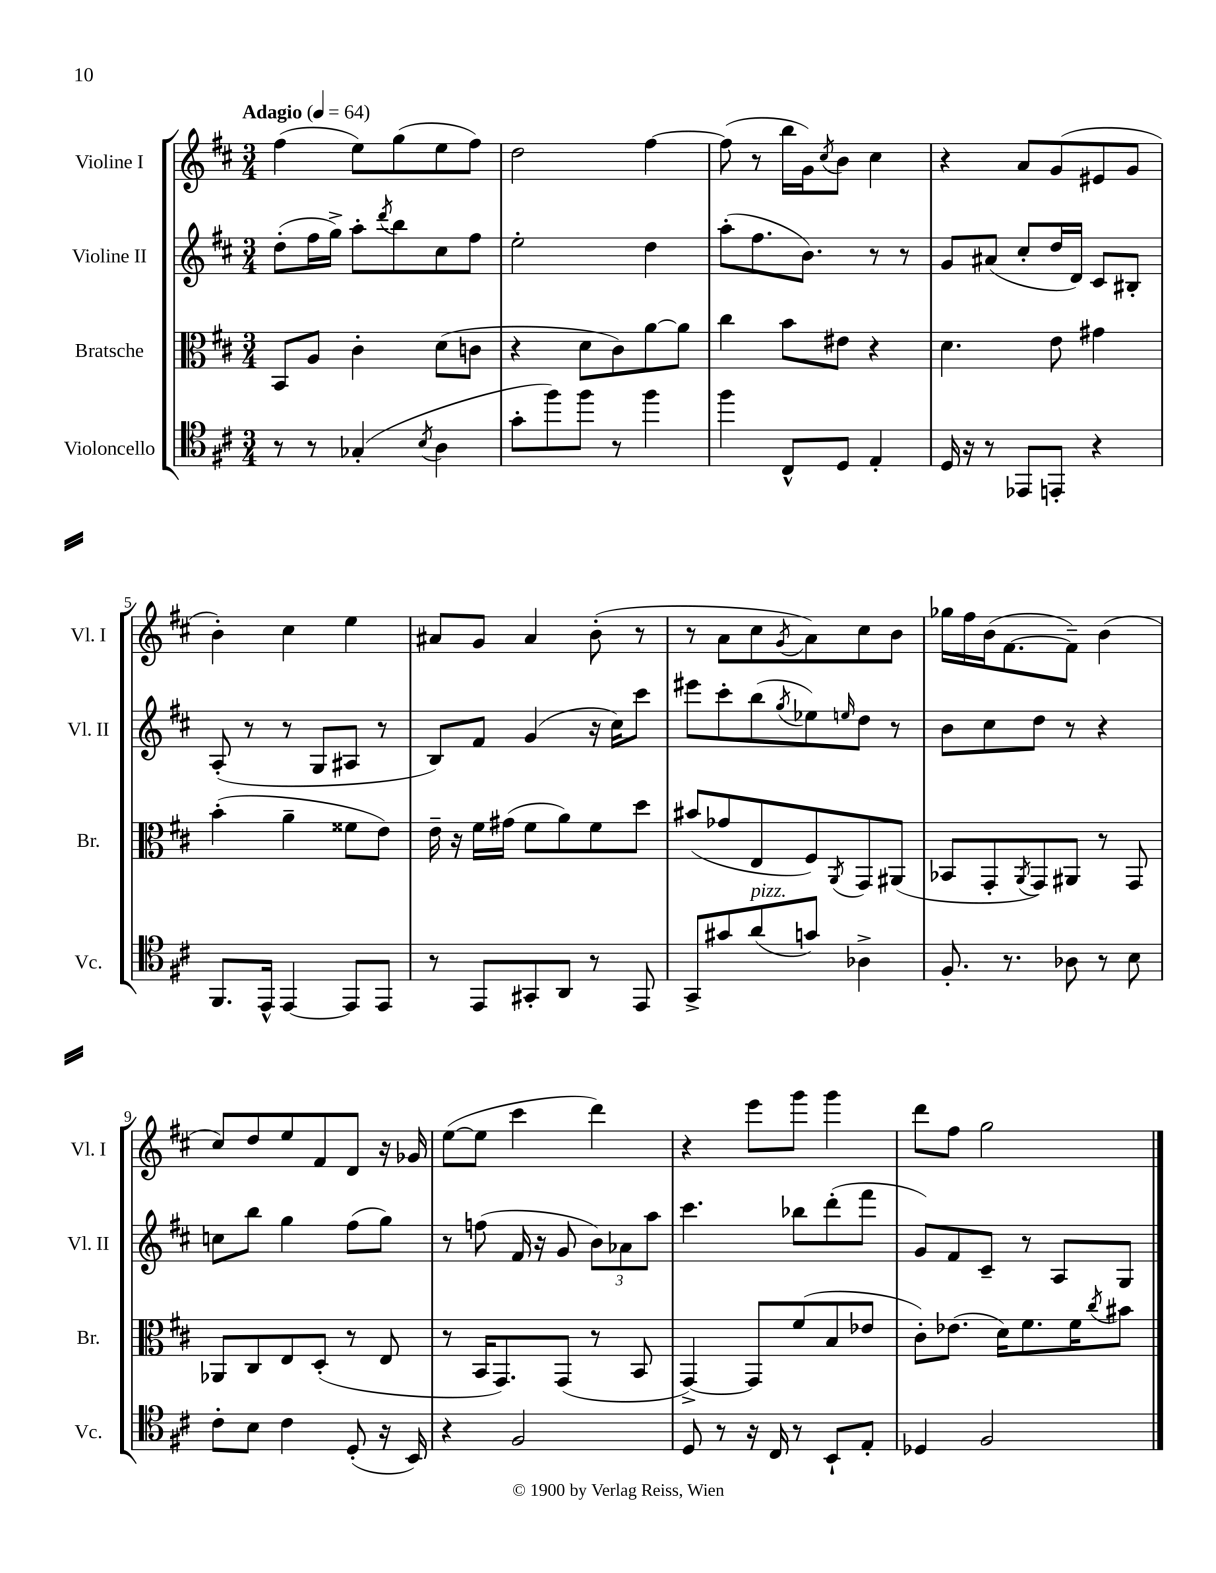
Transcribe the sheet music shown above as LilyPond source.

<<
\new StaffGroup <<
\new Staff = "s0" \with { instrumentName = "Violine I" shortInstrumentName = "Vl. I" } {
    \clef treble \key d \major \numericTimeSignature \time 3/4 \tempo "Adagio" 4 = 64
    fis''4( e''8) g''8( e''8 fis''8) |
    d''2 fis''4~ |
    fis''8( r8 b''16 g'16) \acciaccatura { cis''8 } b'8 cis''4 |
    r4 a'8 g'8( eis'8 g'8 |
    b'4-.) cis''4 e''4 |
    ais'8 g'8 ais'4 b'8-.( r8 |
    r8 a'8 cis''8 \acciaccatura { g'8 } a'8) cis''8 b'8 |
    ges''16 fis''16 b'16( fis'8.~ fis'8--) b'4( |
    cis''8) d''8 e''8 fis'8 d'8 r16 ges'16 |
    e''8~( e''8 cis'''4 d'''4) |
    r4 e'''8 g'''8 g'''4 |
    d'''8 fis''8 g''2 \bar "|." |
}
\new Staff = "s1" \with { instrumentName = "Violine II" shortInstrumentName = "Vl. II" } {
    \clef treble \key d \major \numericTimeSignature \time 3/4
    d''8-.( fis''16 g''16->) a''8-. \acciaccatura { d'''8 } b''8 cis''8 fis''8 |
    e''2-. d''4 |
    a''8-.( fis''8. b'8.) r8 r8 |
    g'8 ais'8( cis''8-. d''16 d'16) cis'8 bis8-. |
    a8-.( r8 r8 g8 ais8 r8 |
    b8) fis'8 g'4( r16 cis''16) cis'''8 |
    eis'''8 cis'''8-. b''8( \acciaccatura { g''8 } ees''8) \grace { e''16 } d''8 r8 |
    b'8 cis''8 d''8 r8 r4 |
    c''8 b''8 g''4 fis''8( g''8) |
    r8 f''8( fis'16 r16 g'8 \tuplet 3/2 { b'8) aes'8 a''8 } |
    cis'''4. bes''8 d'''8-.( fis'''8 |
    g'8) fis'8 cis'8-- r8 a8 g8 \bar "|." |
}
\new Staff = "s2" \with { instrumentName = "Bratsche" shortInstrumentName = "Br." } {
    \clef alto \key d \major \numericTimeSignature \time 3/4
    b,8 a8 cis'4-. d'8( c'8 |
    r4 d'8 cis'8) a'8~ a'8 |
    cis''4 b'8 eis'8 r4 |
    d'4. e'8 gis'4 |
    b'4-.( a'4-- fisis'8 e'8) |
    e'16-- r16 fis'16 gis'16( fis'8 a'8) fis'8 d''8 |
    bis'8( ges'8 e8 fis8) \acciaccatura { a,8 } g,8 ais,8( |
    bes,8 g,8-. \acciaccatura { a,8 } g,8) ais,8 r8 g,8 |
    aes,8 cis8 e8 d8-.( r8 e8 |
    r8 b,16 g,8.) g,8( r8 b,8 |
    g,4~->) g,8 fis'8( b8 ees'8 |
    cis'8-.) ees'8.( d'16) fis'8. fis'16 \acciaccatura { cis''8 } bis'8 \bar "|." |
}
\new Staff = "s3" \with { instrumentName = "Violoncello" shortInstrumentName = "Vc." } {
    \clef tenor \key d \major \numericTimeSignature \time 3/4
    r8 r8 ges4-.( \acciaccatura { b8 } a4 |
    g'8-. fis''8) fis''8 r8 fis''4 |
    fis''4 cis8-^ d8 e4-. |
    d16 r16 r8 ees,8 e,8-. r4 |
    fis,8. e,16-^ e,4~ e,8 e,8 |
    r8 e,8 gis,8-. a,8 r8 e,8 |
    g,8-> gis'8 a'8^\markup { \italic "pizz." }( g'8) aes4-> |
    fis8.-. r8. aes8 r8 b8 |
    cis'8-. b8 cis'4 d8-.( r16 b,16) |
    r4 fis2 |
    d8 r8 r16 cis16 r8 b,8-! e8-. |
    des4 fis2 \bar "|." |
}
>>
>>
